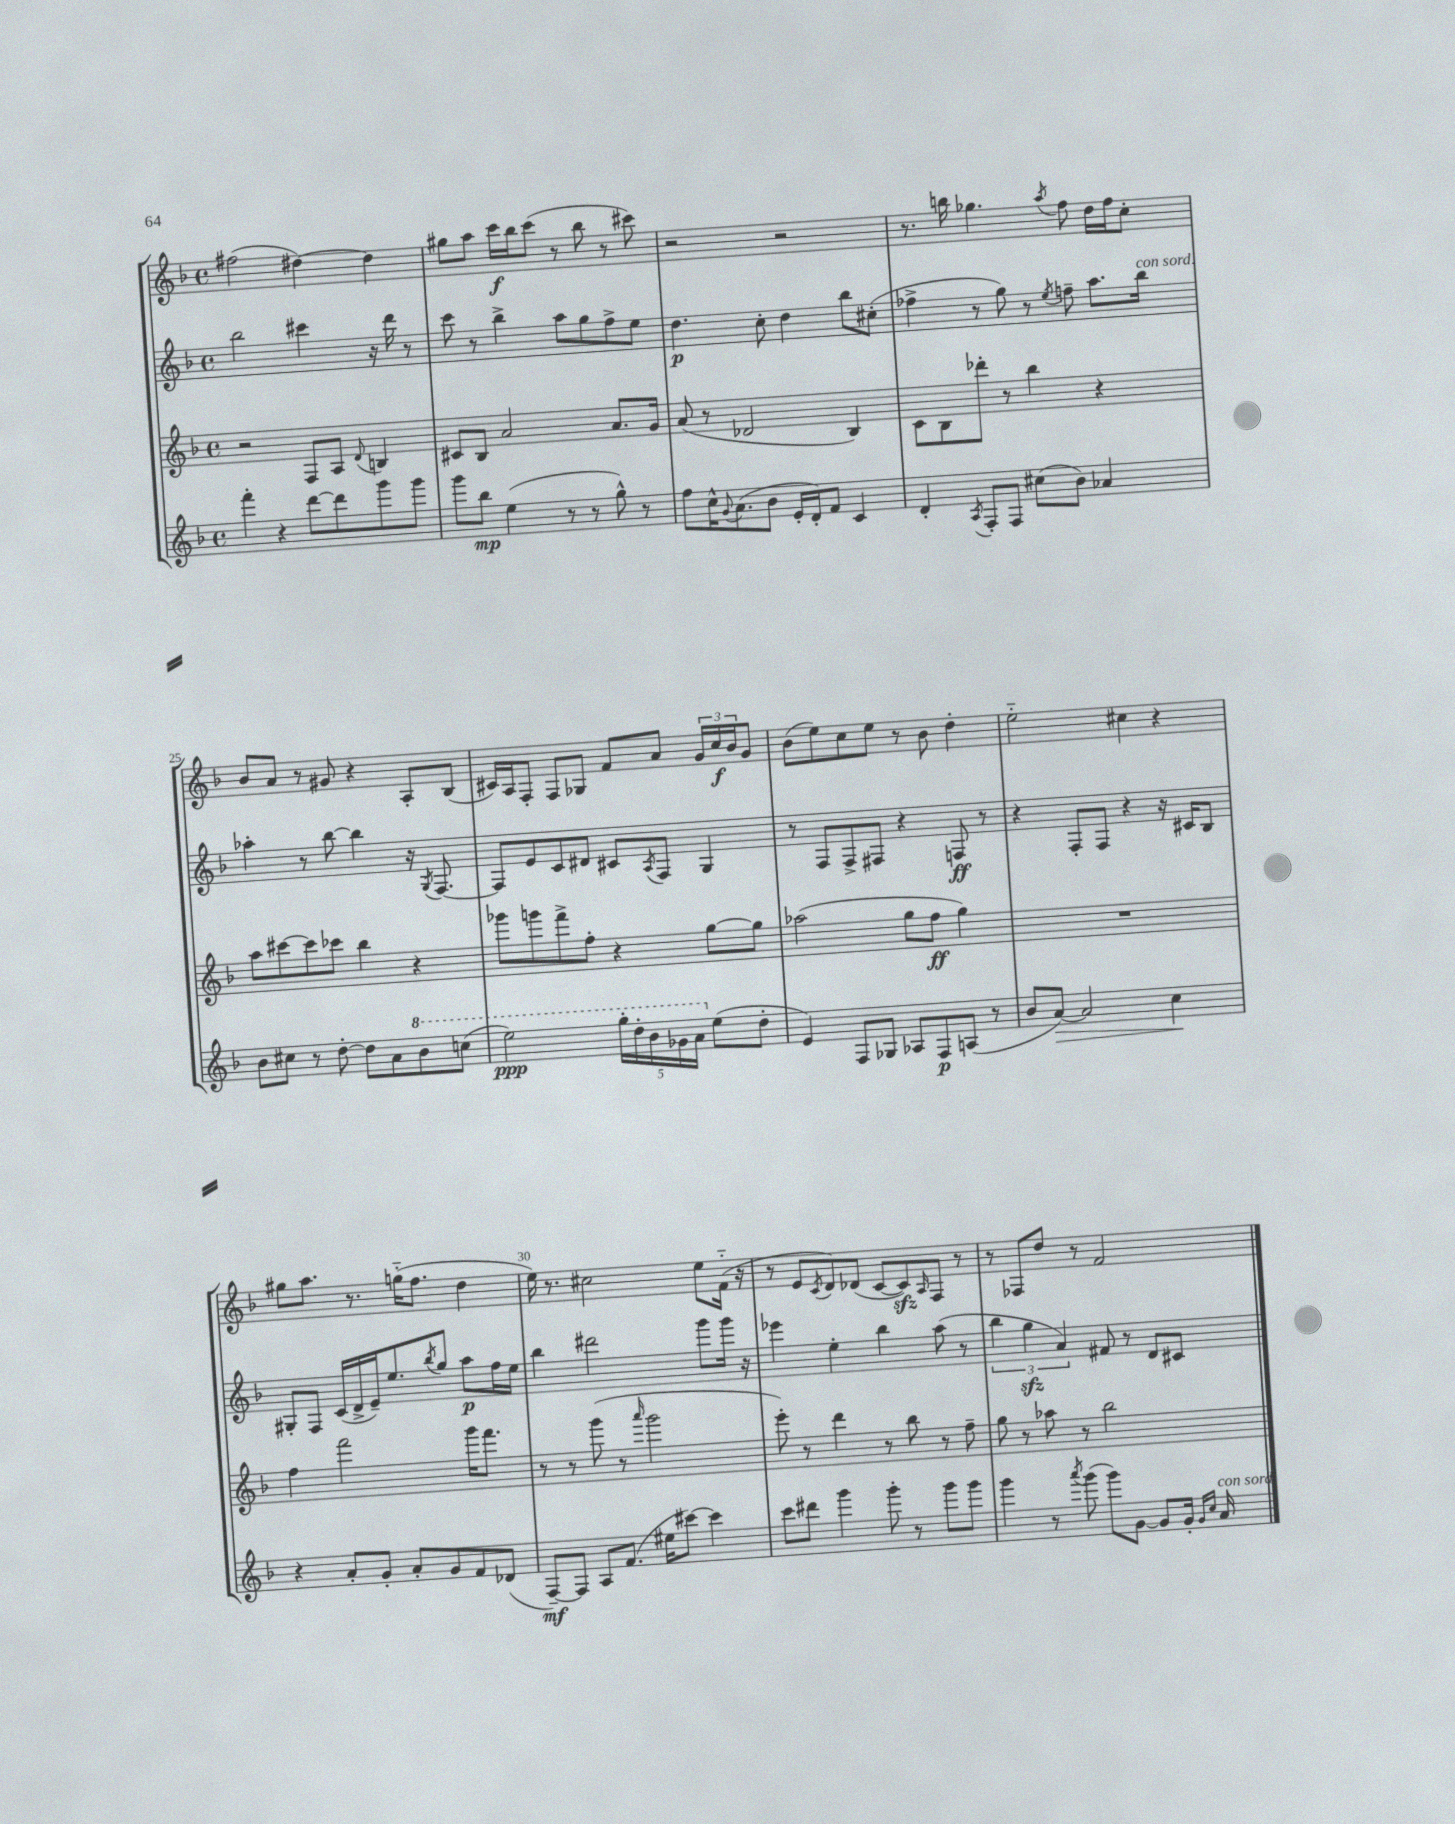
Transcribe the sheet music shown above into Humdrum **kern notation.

**kern	**dynam	**kern	**dynam	**kern	**dynam	**kern	**dynam
*part4	*part4	*part3	*part3	*part2	*part2	*part1	*part1
*staff4	*staff4	*staff3	*staff3	*staff2	*staff2	*staff1	*staff1
*clefG2	*	*clefG2	*	*clefG2	*	*clefG2	*
*k[b-]	*	*k[b-]	*	*k[b-]	*	*k[b-]	*
*M4/4	*	*M4/4	*	*M4/4	*	*M4/4	*
*met(c)	*	*met(c)	*	*met(c)	*	*met(c)	*
=21	=21	=21	=21	=21	=21	=21	=21
4fff'\	.	2r	.	2bb-\	.	(2ff#X\	.
4r	.	.	.	.	.	.	.
[8ddd\L	.	8F/L	.	4ccc#X\	.	[4dd#X\)	.
8ddd\]	.	8A/J	.	.	.	.	.
.	.	8qqd/	.	.	.	.	.
8ggg\	.	4Bn/	.	16r	.	4dd#\]	.
.	.	.	.	16ddd\	.	.	.
8ggg\J	.	.	.	8r	.	.	.
=22	=22	=22	=22	=22	=22	=22	=22
8ggg\L	.	8c#X/L	.	8ccc\	.	8gg#X\L	.
8bb-\J	mp	8B-/J	.	8r	.	8aa\J	.
(4ee\	.	2a/	.	4bb-^\	.	16ccc\LL	f
.	.	.	.	.	.	16bb-\J	.
.	.	.	.	.	.	(8ccc\J	.
8r	.	.	.	8aa\L	.	8r	.
8r	.	.	.	8gg\	.	8bb-\	.
8gg^^\)	.	8.a/L	.	8ff^\	.	8r	.
8r	.	.	.	8ee\J	.	8ccc#X\)	.
.	.	16g/Jk	.	.	.	.	.
=23	=23	=23	=23	=23	=23	=23	=23
8ff\L	.	(8a/	.	4.dd\	p	2r	.
16cc^^\K	.	8r	.	.	.	.	.
8qqg/	.	.	.	.	.	.	.
(8.a\	.	.	.	.	.	.	.
.	.	2d-X/	.	.	.	.	.
8b-\J	.	.	.	8cc'\	.	.	.
16e'/LL	.	.	.	4dd\	.	2r	.
16d'/J)	.	.	.	.	.	.	.
8f/J	.	.	.	.	.	.	.
4c/	.	4B-/)	.	8bb-\L	.	.	.
.	.	.	.	(8cc#X'\J	.	.	.
=24	=24	=24	=24	=24	=24	=24	=24
4d'/	.	8c\L	.	4ff-X^\	.	8.r	.
.	.	8B-\	.	.	.	.	.
.	.	.	.	.	.	16bbn\	.
8qA/	.	.	.	.	.	.	.
8F'/L	.	8ddd-X'\J	.	8r	.	4.gg-X\	.
8F/J	.	8r	.	8gg\)	.	.	.
(8cc#X\L	.	4bb-\	.	8r	.	.	.
.	.	.	.	8qee/	.	8qaa/	.
8b-\J)	.	.	.	8ffn~\	.	8ff\	.
4a-X/	.	4r	.	8.aa\L	.	16dd\LL	.
.	.	.	.	.	.	16ff\J	.
.	.	.	.	.	.	8cc'\J	.
!	!	!	!	!LO:TX:a:i:t=con sord.	!	!	!
.	.	.	.	16bb-\Jk	.	.	.
!!LO:LB:g=z
=25	=25	=25	=25	=25	=25	=25	=25
8b-\L	.	8aa\L	.	4aa-X'\	.	8b-/L	.
8cc#X\J	.	[8ccc#X\	.	.	.	8a/J	.
8r	.	8ccc#\]	.	8r	.	8r	.
[8dd'\	.	8ccc-X\J	.	[8bb-\	.	8g#X/	.
8dd\L]	.	4bb-\	.	4bb-\]	.	4r	.
8a\	.	.	.	.	.	.	.
*8va	*	*	*	*	*	*	*
8bb-\	.	4r	.	16r	.	8A'/L	.
.	.	.	.	8qG/	.	.	.
.	.	.	.	[8.F/	.	.	.
(8cccn\J	.	.	.	.	.	(8B-/J	.
=26	=26	=26	=26	=26	=26	=26	=26
2eee\)	ppp	8ggg-X\L	.	8F/L]	.	16c#X/LL)	.
.	.	.	.	.	.	16A/J	.
.	.	8gggn\	.	8e/	.	8F'/J	.
.	.	8fff^\	.	8c/	.	8F/L	.
.	.	8ff'\J	.	8d#X/J	.	8G-X/J	.
20ggg'\LL	.	4r	.	8c#X/L	.	8f/L	.
20ddd'\	.	.	.	.	.	.	.
20bb-\	.	.	.	.	.	.	.
.	.	.	.	8qA/	.	.	.
.	.	.	.	8F/J	.	8a/J	.
20gg-X\	.	.	.	.	.	.	.
20aa\JJ	.	.	.	.	.	.	.
*X8va	*	*	*	*	*	*	*
(8ee\L	.	[8gg\L	.	4G/	.	24g/LL	.
.	.	.	.	.	.	24cc/	f
.	.	.	.	.	.	24b-/J	.
8dd'\J	.	8gg\J]	.	.	.	8g/J	.
=27	=27	=27	=27	=27	=27	=27	=27
4e/)	.	(2aa-X\	.	8r	.	(8b-\L	.
.	.	.	.	8F/L	.	8ee\)	.
8F/L	.	.	.	8F^/	.	8cc\	.
8G-X/J	.	.	.	8F#X/J	.	8ee\J	.
8A-X/L	.	8gg\L	.	4r	.	8r	.
8F/	p	8ff\J	ff	.	.	8b-\	.
(8An/J	.	4gg\)	.	8Fn/	ff	4dd'\	.
8r	.	.	.	8r	.	.	.
=28	=28	=28	=28	=28	=28	=28	=28
8b-/L	.	1r	.	4r	.	2ee\	.
!	!LO:HP:b	!	!	!	!	!	!
[8a/J)	>	.	.	.	.	.	.
2a/]	.	.	.	8F'/L	.	.	.
.	.	.	.	8F/J	.	.	.
.	.	.	.	4r	.	4cc#X\	.
4cc\	.	.	.	16r	.	4r	.
.	.	.	.	16c#X/KL	.	.	.
.	.	.	.	8B-/J	.	.	.
.	]	.	.	.	.	.	.
!!LO:LB:g=z
=29	=29	=29	=29	=29	=29	=29	=29
4r	.	4ff\	.	8G#X'/L	.	8gg#X\L	.
.	.	.	.	8F/J	.	8.aa\J	.
8a'/L	.	2fff\	.	(16c/LL	.	.	.
.	.	.	.	16d^/	.	8.r	.
8g'/J	.	.	.	16e~/J)	.	.	.
.	.	.	.	8.ee/	.	.	.
8a'/L	.	.	.	.	.	(16ggn\KL	.
.	.	.	.	.	.	8.ff\J	.
.	.	.	.	8qbb-/	.	.	.
8g/	.	.	.	8gg/J	.	.	.
8f/	.	16ggg\KL	.	8aa\L	p	4dd\	.
.	.	8.fff\J	.	.	.	.	.
(8d-X/J	.	.	.	16ff\L	.	.	.
.	.	.	.	16ee\JJ	.	.	.
=30	=30	=30	=30	=30	=30	=30	=30
[8F~/L)	mf	8r	.	4bb-\	.	16ee\)	.
.	.	.	.	.	.	8.r	.
8F/J]	.	8r	.	.	.	.	.
8A/L	.	(8ggg\	.	2ddd#X\	.	2cc#X\	.
(8.f/J	.	8r	.	.	.	.	.
.	.	16qqaaa/	.	.	.	.	.
.	.	2ggg\	.	.	.	.	.
16ee#X\KL	.	.	.	.	.	.	.
[8ccc#X\J)	.	.	.	.	.	.	.
4ccc#\]	.	.	.	8ggg\L	.	8ee\L	.
.	.	.	.	16ggg\Jk	.	(16f\Jk	.
.	.	.	.	16r	.	16r	.
=31	=31	=31	=31	=31	=31	=31	=31
8ccc\L	.	8eee'\)	.	4eee-X\	.	8r	.
8ddd#X\J	.	8r	.	.	.	8e/L	.
.	.	.	.	.	.	8qc/	.
4ggg\	.	4ddd\	.	4ee'\	.	8d/)	.
.	.	.	.	.	.	(8d-X/J	.
8ggg'\	.	8r	.	4bb-\	.	[8c/L	.
8r	.	8bb-\	.	.	.	8czz/])	.
.	.	.	.	.	.	16qqA/	.
8ggg\L	.	8r	.	(8aa\	.	8F/J	.
8ggg\J	.	8ff~\	.	8r	.	8r	.
=32	=32	=32	=32	=32	=32	=32	=32
4ggg\	.	8gg\	.	6bb-\	.	8r	.
.	.	8r	.	.	.	8F-X/L	.
.	.	.	.	6ggzz\	.	.	.
8r	.	8aa-X\	.	.	.	8dd/J	.
.	.	.	.	6a/)	.	.	.
8qaaa/	.	.	.	.	.	.	.
(8ggg\	.	8r	.	.	.	8r	.
8ggg\L)	.	2bb-\	.	8f#X/	.	2f/	.
[8g\J	.	.	.	8r	.	.	.
8g/L]	.	.	.	8d/L	.	.	.
16g'/Jk	.	.	.	8c#X/J	.	.	.
16qqg/LL	.	.	.	.	.	.	.
16qqcc/JJ	.	.	.	.	.	.	.
!LO:TX:a:i:t=con sord.	!	!	!	!	!	!	!
16a/	.	.	.	.	.	.	.
==	==	==	==	==	==	==	==
*-	*-	*-	*-	*-	*-	*-	*-
